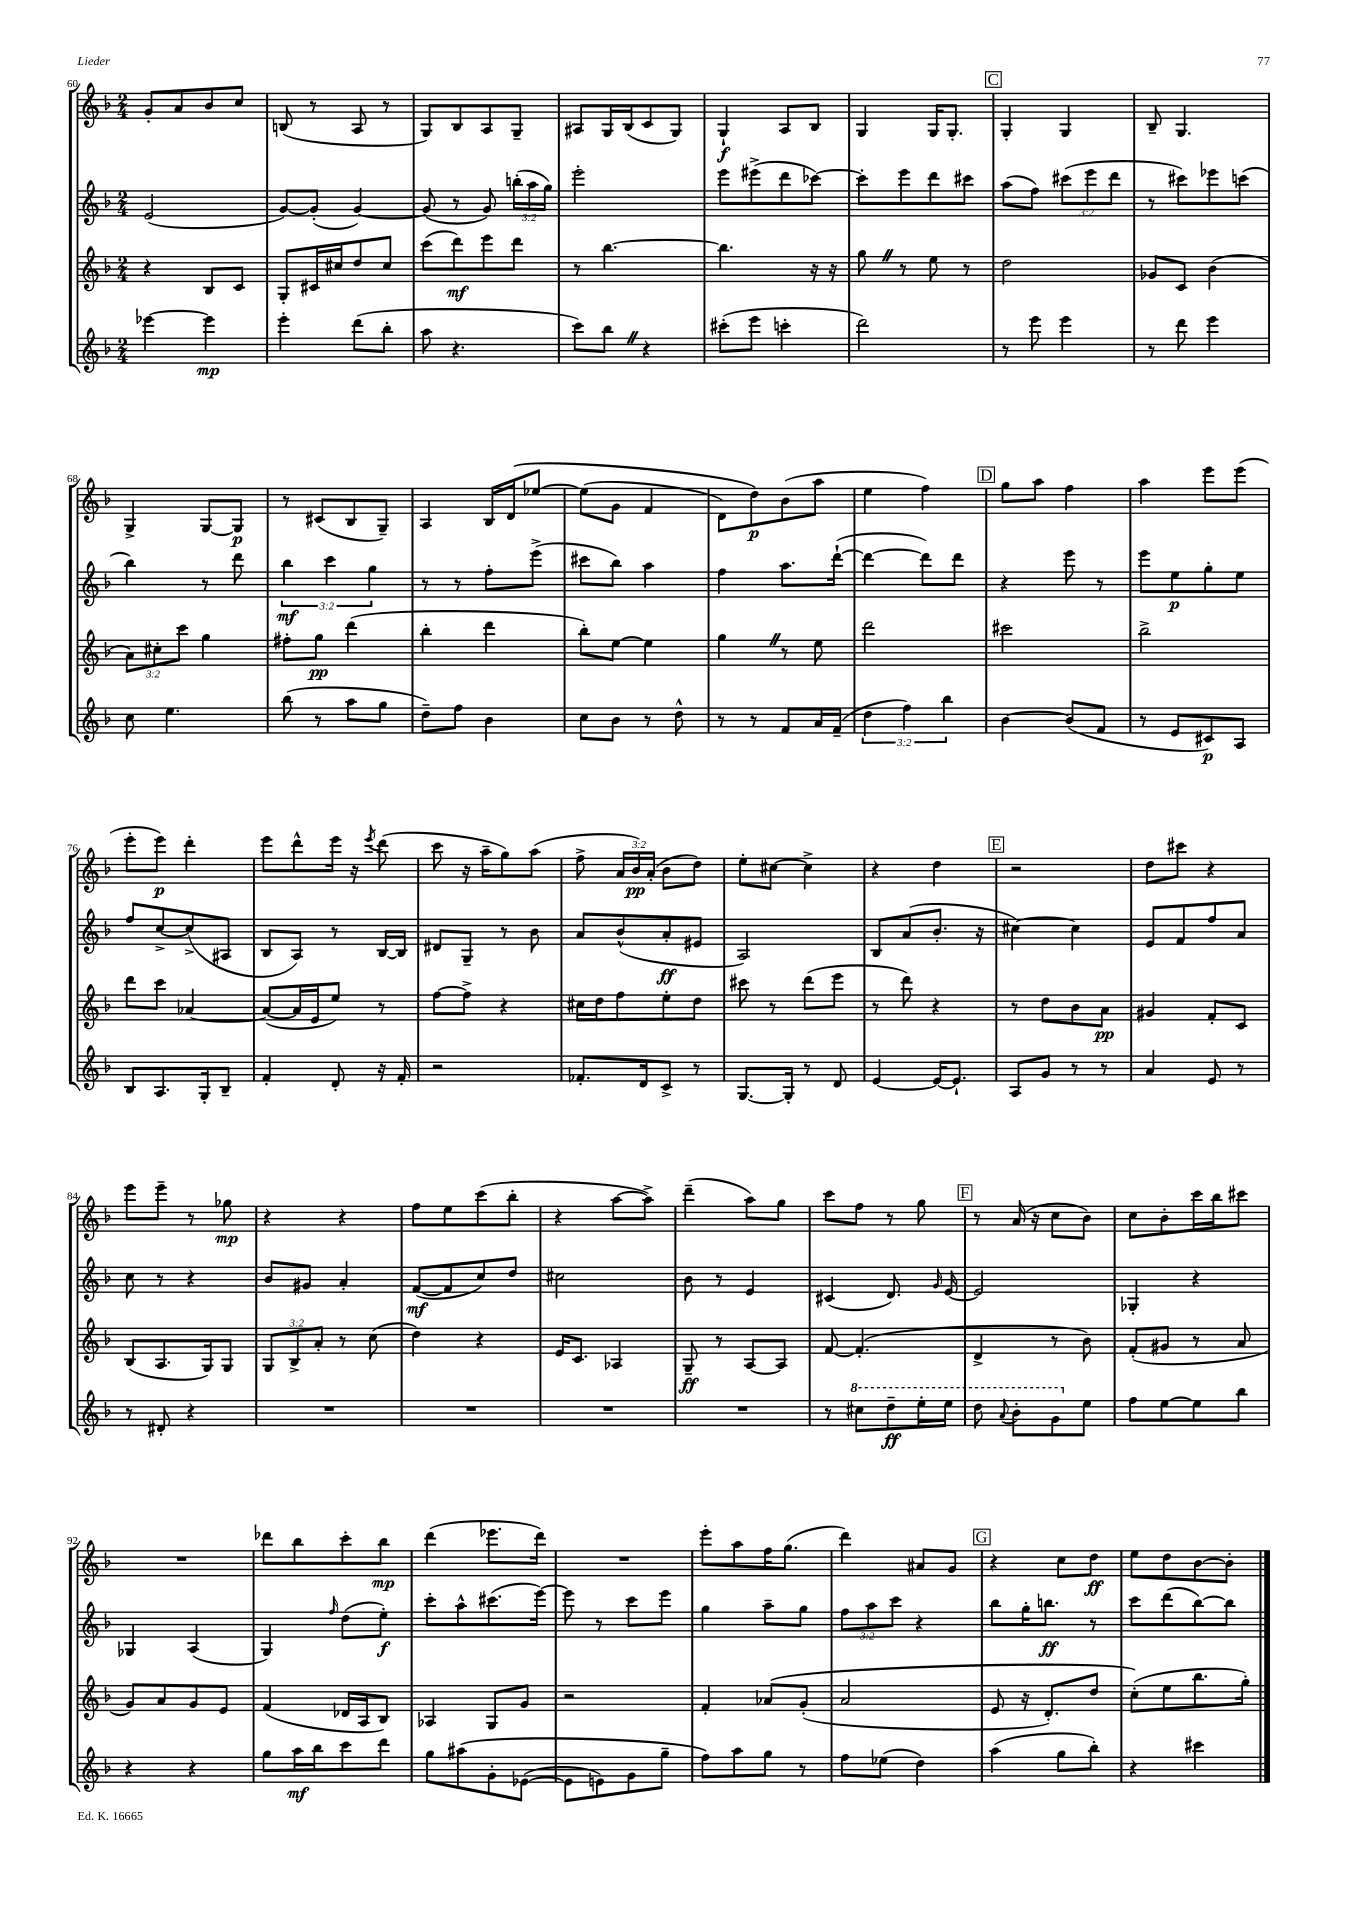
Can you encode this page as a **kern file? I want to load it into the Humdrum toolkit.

**kern	**dynam	**kern	**dynam	**kern	**dynam	**kern	**dynam
*part4	*part4	*part3	*part3	*part2	*part2	*part1	*part1
*staff4	*staff4	*staff3	*staff3	*staff2	*staff2	*staff1	*staff1
*clefG2	*	*clefG2	*	*clefG2	*	*clefG2	*
*k[b-]	*	*k[b-]	*	*k[b-]	*	*k[b-]	*
*M2/4	*	*M2/4	*	*M2/4	*	*M2/4	*
=60	=60	=60	=60	=60	=60	=60	=60
[4eee-X\	.	4r	.	(2e/	.	8g'/L	.
.	.	.	.	.	.	8a/	.
4eee-\]	mp	8B-/L	.	.	.	8b-/	.
.	.	8c/J	.	.	.	8cc/J	.
=61	=61	=61	=61	=61	=61	=61	=61
4eee'\	.	8G'/L	.	[8g/L)	.	(8Bn/	.
.	.	16c#X/L	.	(8g'/J]	.	8r	.
.	.	16cc#X/J	.	.	.	.	.
(8ddd\L	.	8dd/	.	[4g/)	.	8A/	.
8bb-'\J	.	8cc#/J	.	.	.	8r	.
=62	=62	=62	=62	=62	=62	=62	=62
8aa\	.	(8ccc\L	.	(8g/]	.	8G/L)	.
4.r	.	8ddd\)	mf	8r	.	8B-/	.
.	.	8eee\	.	8g/)	.	8A/	.
.	.	8ddd\J	.	(24bbn'\LL	.	8G~/J	.
.	.	.	.	24aa\	.	.	.
.	.	.	.	24gg\JJ)	.	.	.
=63	=63	=63	=63	=63	=63	=63	=63
8ccc\L)	.	8r	.	2eee'\	.	8A#X/L	.
8bb-Z\J	.	[4.bb-\	.	.	.	16G/L	.
.	.	.	.	.	.	(16B-/J	.
4r	.	.	.	.	.	8c/	.
.	.	.	.	.	.	8G/J)	.
=64	=64	=64	=64	=64	=64	=64	=64
(8ccc#X'\L	.	4.bb-\]	.	8eee\L	.	4G`/	f
8eee\J	.	.	.	(8eee#X^\	.	.	.
4cccn'\	.	.	.	8ddd\	.	8A/L	.
.	.	16r	.	[8ccc-X\J)	.	8B-/J	.
.	.	16r	.	.	.	.	.
=65	=65	=65	=65	=65	=65	=65	=65
2ddd\)	.	8ggZ\	.	8ccc-'\L]	.	4G/	.
.	.	8r	.	8eee\	.	.	.
.	.	8ee\	.	8ddd\	.	16G/KL	.
.	.	.	.	.	.	8.G'/J	.
.	.	8r	.	8ccc#X\J	.	.	.
!!LO:REH:place=s1:t=C
=66	=66	=66	=66	=66	=66	=66	=66
8r	.	2dd\	.	(8aa\L	.	4G'/	.
8eee\	.	.	.	8ff\J)	.	.	.
4eee\	.	.	.	(12ccc#X\L	.	4G/	.
.	.	.	.	12eee\	.	.	.
.	.	.	.	12ddd\J	.	.	.
=67	=67	=67	=67	=67	=67	=67	=67
8r	.	8g-X/L	.	8r	.	8B-~/	.
8ddd\	.	8c/J	.	8ccc#X\L)	.	4.G/	.
4eee\	.	(4b-\	.	8eee-X\	.	.	.
.	.	.	.	(8cccn\J	.	.	.
!!LO:LB:g=z
=68	=68	=68	=68	=68	=68	=68	=68
8cc\	.	12a\L)	.	4bb-\)	.	4G^/	.
.	.	12cc#X'\	.	.	.	.	.
4.ee\	.	.	.	.	.	.	.
.	.	12ccc\J	.	.	.	.	.
.	.	4gg\	.	8r	.	[8G/L	.
.	.	.	.	8ddd\	.	8G/J]	p
=69	=69	=69	=69	=69	=69	=69	=69
(8bb-\	.	8ff#X'\L	.	6bb-\	mf	8r	.
8r	.	8gg\J	pp	.	.	(8c#X/L	.
.	.	.	.	6ccc\	.	.	.
8aa\L	.	(4ddd\	.	.	.	8B-/	.
.	.	.	.	6gg\	.	.	.
8gg\J	.	.	.	.	.	8G~/J)	.
=70	=70	=70	=70	=70	=70	=70	=70
8dd~\L)	.	4bb-'\	.	8r	.	4A/	.
8ff\J	.	.	.	8r	.	.	.
4b-\	.	4ddd\	.	8ff'\L	.	16B-/LL	.
.	.	.	.	.	.	(16d/J	.
.	.	.	.	(8eee^\J	.	[8ee-X/J	.
=71	=71	=71	=71	=71	=71	=71	=71
8cc\L	.	8bb-'\L)	.	8ccc#X\L	.	(8ee-\L]	.
8b-\J	.	[8ee\J	.	8bb-\J)	.	8g\J	.
8r	.	4ee\]	.	4aa\	.	4f/	.
8dd^^\	.	.	.	.	.	.	.
=72	=72	=72	=72	=72	=72	=72	=72
8r	.	4ggZ\	.	4ff\	.	8d\L)	.
8r	.	.	.	.	.	8dd\)	p
8f/L	.	8r	.	8.aa\L	.	(8b-\	.
16a/L	.	8ee\	.	.	.	8aa\J	.
(16f~/JJ	.	.	.	([16ddd`\Jk	.	.	.
=73	=73	=73	=73	=73	=73	=73	=73
6dd\	.	2ddd\	.	4ddd\_	.	4ee\	.
6ff\)	.	.	.	.	.	.	.
.	.	.	.	8ddd\L])	.	4ff\)	.
6bb-\	.	.	.	.	.	.	.
.	.	.	.	8ddd\J	.	.	.
!!LO:REH:place=s1:t=D
=74	=74	=74	=74	=74	=74	=74	=74
[4b-\	.	2ccc#X\	.	4r	.	8gg\L	.
.	.	.	.	.	.	8aa\J	.
(8b-/L]	.	.	.	8eee\	.	4ff\	.
8f/J	.	.	.	8r	.	.	.
=75	=75	=75	=75	=75	=75	=75	=75
8r	.	2bb-^\	.	8eee\L	.	4aa\	.
8e/L	.	.	.	8ee\	p	.	.
8c#X/)	p	.	.	8gg'\	.	8eee\L	.
8A/J	.	.	.	8ee\J	.	(8eee\J	.
!!LO:LB:g=z
=76	=76	=76	=76	=76	=76	=76	=76
8B-/L	.	8ddd\L	.	8ff/L	.	8eee'\L	.
8.A/	.	8ccc\J	.	[8cc^/	.	8eee\J)	p
.	.	[4a-X/	.	(8cc^/]	.	4ddd'\	.
16G'/k	.	.	.	.	.	.	.
8B-~/J	.	.	.	8A#X/J	.	.	.
=77	=77	=77	=77	=77	=77	=77	=77
4f'/	.	(8a-/L_	.	8B-/L	.	8eee\L	.
.	.	16a-/L]	.	8A/J)	.	8ddd^^\	.
.	.	16e/J	.	.	.	.	.
8d'/	.	8ee/J)	.	8r	.	16eee\Jk	.
.	.	.	.	.	.	16r	.
.	.	.	.	.	.	8qeee/	.
16r	.	8r	.	[16B-/LL	.	(8ddd\	.
16f'/	.	.	.	16B-/JJ]	.	.	.
=78	=78	=78	=78	=78	=78	=78	=78
2r	.	[8ff\L	.	8d#X/L	.	8ccc\	.
.	.	8ff^\J]	.	8G~/J	.	16r	.
.	.	.	.	.	.	16aa~\KL	.
.	.	4r	.	8r	.	8gg\)	.
.	.	.	.	8b-\	.	(8aa\J	.
=79	=79	=79	=79	=79	=79	=79	=79
8.f-X'/L	.	16cc#X\LL	.	8a/L	.	8ff^\	.
.	.	16dd\J	.	.	.	.	.
.	.	8ff\	.	(8b-^^/	.	24a/LL	.
.	.	.	.	.	.	24b-/)	pp
16d/k	.	.	.	.	.	.	.
.	.	.	.	.	.	(24a'/JJ	.
8c^/J	.	8ee'\	.	8a'/	ff	8b-\L	.
8r	.	8dd\J	.	8e#X/J	.	8dd\J)	.
=80	=80	=80	=80	=80	=80	=80	=80
[8.G/L	.	8ccc#X\	.	2A/)	.	8ee'\L	.
.	.	8r	.	.	.	[8cc#X\J	.
16G'/Jk]	.	.	.	.	.	.	.
8r	.	(8ddd\L	.	.	.	4cc#^\]	.
8d/	.	8eee\J	.	.	.	.	.
=81	=81	=81	=81	=81	=81	=81	=81
[4e/	.	8r	.	8B-/L	.	4r	.
.	.	8ddd\)	.	(8a/	.	.	.
16e/KL_	.	4r	.	8.b-'/J	.	4dd\	.
8.e`/J]	.	.	.	.	.	.	.
.	.	.	.	16r	.	.	.
!!LO:REH:place=s1:t=E
=82	=82	=82	=82	=82	=82	=82	=82
8A/L	.	8r	.	[4cc#X\)	.	2r	.
8g/J	.	8dd\L	.	.	.	.	.
8r	.	8b-\	.	4cc#\]	.	.	.
8r	.	8a\J	pp	.	.	.	.
=83	=83	=83	=83	=83	=83	=83	=83
4a/	.	4g#X/	.	8e/L	.	8dd\L	.
.	.	.	.	8f/	.	8ccc#X\J	.
8e/	.	8f'/L	.	8ff/	.	4r	.
8r	.	8c/J	.	8a/J	.	.	.
!!LO:LB:g=z
=84	=84	=84	=84	=84	=84	=84	=84
8r	.	(8B-/L	.	8cc\	.	8eee\L	.
8d#X'/	.	8.A/	.	8r	.	8eee~\J	.
4r	.	.	.	4r	.	8r	.
.	.	16G/k)	.	.	.	.	.
.	.	8G/J	.	.	.	8gg-X\	mp
=85	=85	=85	=85	=85	=85	=85	=85
2r	.	12G/L	.	8b-/L	.	4r	.
.	.	12B-^/	.	.	.	.	.
.	.	.	.	8g#X/J	.	.	.
.	.	12a'/J	.	.	.	.	.
.	.	8r	.	4a'/	.	4r	.
.	.	(8cc\	.	.	.	.	.
=86	=86	=86	=86	=86	=86	=86	=86
2r	.	4dd\)	.	([8f/L	mf	8ff\L	.
.	.	.	.	8f/]	.	8ee\	.
.	.	4r	.	8cc/)	.	(8ccc\	.
.	.	.	.	8dd/J	.	8bb-'\J	.
=87	=87	=87	=87	=87	=87	=87	=87
2r	.	16e/KL	.	2cc#X\	.	4r	.
.	.	8.c/J	.	.	.	.	.
.	.	4A-X/	.	.	.	[8aa\L	.
.	.	.	.	.	.	8aa^\J])	.
=88	=88	=88	=88	=88	=88	=88	=88
2r	.	8G~/	ff	8b-\	.	(4ddd~\	.
.	.	8r	.	8r	.	.	.
.	.	[8A/L	.	4e/	.	8aa\L)	.
.	.	8A/J]	.	.	.	8gg\J	.
=89	=89	=89	=89	=89	=89	=89	=89
8r	.	[8f/	.	(4c#X/	.	8ccc\L	.
*8va	*	*	*	*	*	*	*
8ccc#X\L	.	(4.f'/]	.	.	.	8ff\J	.
8ddd~\	ff	.	.	8.d/)	.	8r	.
16eee'\L	.	.	.	.	.	8gg\	.
.	.	.	.	16qqg/	.	.	.
16eee\JJ	.	.	.	[16e/	.	.	.
!!LO:REH:place=s1:t=F
=90	=90	=90	=90	=90	=90	=90	=90
8ddd\	.	4d^/	.	2e/]	.	8r	.
8qqaa/	.	.	.	.	.	.	.
8bb-'\L	.	.	.	.	.	(16a/	.
.	.	.	.	.	.	16r	.
8gg\	.	8r	.	.	.	8cc\L	.
*X8va	*	*	*	*	*	*	*
8ee\J	.	8b-\)	.	.	.	8b-\J)	.
=91	=91	=91	=91	=91	=91	=91	=91
8ff\L	.	(8f'/L	.	4G-X'/	.	8cc\L	.
[8ee\	.	8g#X/J	.	.	.	8b-'\	.
8ee\]	.	8r	.	4r	.	16ccc\L	.
.	.	.	.	.	.	16bb-\J	.
8bb-\J	.	8a/	.	.	.	8ccc#X\J	.
!!LO:LB:g=z
=92	=92	=92	=92	=92	=92	=92	=92
4r	.	8g/L)	.	4G-X/	.	2r	.
.	.	8a/	.	.	.	.	.
4r	.	8g/	.	(4A/	.	.	.
.	.	8e/J	.	.	.	.	.
=93	=93	=93	=93	=93	=93	=93	=93
8gg\L	.	(4f/	.	4G/)	.	8ddd-X\L	.
16aa\L	mf	.	.	.	.	8bb-\	.
16bb-\J	.	.	.	.	.	.	.
.	.	.	.	16qqff/	.	.	.
8ccc\	.	16d-X/LL	.	(8dd\L	.	8ccc'\	.
.	.	16A/J	.	.	.	.	.
8ddd\J	.	8B-/J)	.	8ee'\J)	f	8bb-\J	mp
=94	=94	=94	=94	=94	=94	=94	=94
8gg\L	.	4A-X/	.	8ccc'\L	.	(4ddd\	.
(8aa#X\	.	.	.	8aa^^\	.	.	.
8g'\	.	8G/L	.	(8.ccc#X\	.	8.eee-X\L	.
([8e-X\J	.	8g/J	.	.	.	.	.
.	.	.	.	[16eee\Jk)	.	16ddd\Jk)	.
=95	=95	=95	=95	=95	=95	=95	=95
8e-\L]	.	2r	.	8eee\]	.	2r	.
8en\)	.	.	.	8r	.	.	.
8g\	.	.	.	8ccc\L	.	.	.
8gg~\J	.	.	.	8eee\J	.	.	.
=96	=96	=96	=96	=96	=96	=96	=96
8ff\L)	.	4f'/	.	4gg\	.	8eee'\L	.
8aa\	.	.	.	.	.	8aa\	.
8gg\J	.	(8a-X/L	.	8aa~\L	.	16ff\K	.
.	.	.	.	.	.	(8.gg\J	.
8r	.	(8g'/J	.	8gg\J	.	.	.
=97	=97	=97	=97	=97	=97	=97	=97
8ff\L	.	2a/	.	12ff\L	.	4ddd\)	.
.	.	.	.	12aa\	.	.	.
(8ee-X\J	.	.	.	.	.	.	.
.	.	.	.	12ccc\J	.	.	.
4dd\)	.	.	.	4r	.	8a#X/L	.
.	.	.	.	.	.	8g/J	.
!!LO:REH:place=s1:t=G
=98	=98	=98	=98	=98	=98	=98	=98
(4aa\	.	8e/	.	8bb-\L	.	4r	.
.	.	16r	.	16gg'\K	.	.	.
.	.	8.d'/L)	.	8.bbn\J	ff	.	.
8gg\L	.	.	.	.	.	8cc\L	.
8bb-'\J)	.	8dd/J	.	8r	.	8dd\J	ff
=99	=99	=99	=99	=99	=99	=99	=99
4r	.	(8cc'\L)	.	8ccc\L	.	8ee\L	.
.	.	8ee\	.	(8ddd\	.	8dd\	.
4ccc#X\	.	8.bb-\	.	[8bb-\)	.	[8b-\	.
.	.	.	.	8bb-\J]	.	8b-'\J]	.
.	.	16gg'\Jk)	.	.	.	.	.
==	==	==	==	==	==	==	==
*-	*-	*-	*-	*-	*-	*-	*-
